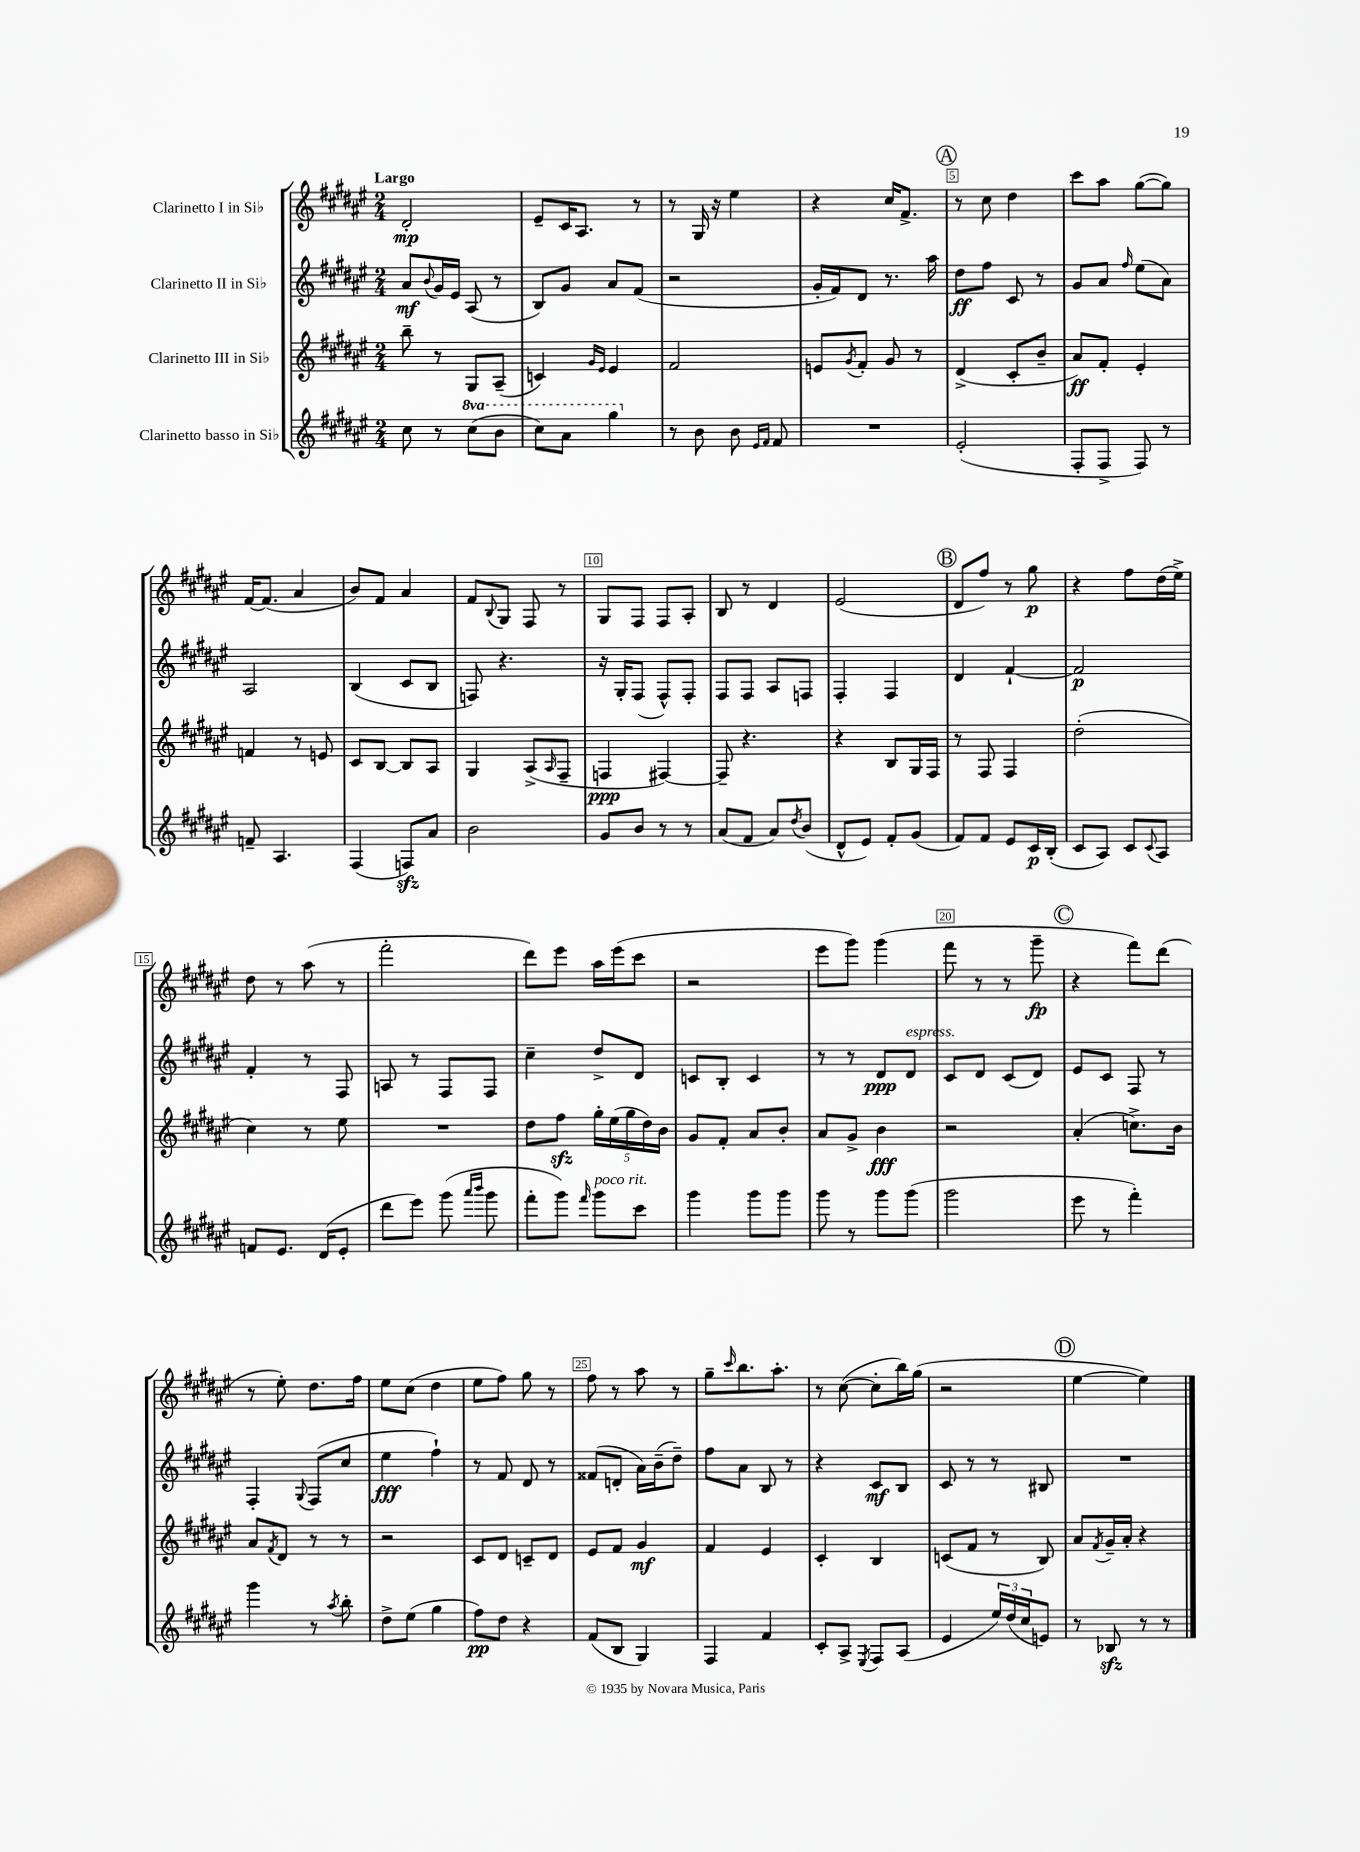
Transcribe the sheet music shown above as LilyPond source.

<<
\new StaffGroup <<
\new Staff = "s0" \with { instrumentName = "Clarinetto I in Sib" } {
    \clef treble \key fis \major \numericTimeSignature \time 2/4 \tempo "Largo"
    dis'2-.\mp |
    eis'8-- cis'16 ais8. r8 |
    r8 gis16 r16 eis''4 |
    r4 cis''16 fis'8.-> |
    \mark \markup { \circle "A" } r8 cis''8 dis''4 |
    cis'''8 ais''8 gis''8~( gis''8) |
    fis'16~ fis'8.( ais'4 |
    b'8) fis'8 ais'4 |
    fis'8 \appoggiatura { b8 } gis8 fis8 r8 |
    gis8 fis8 fis8 ais8-. |
    b8 r8 dis'4 |
    eis'2( |
    \mark \markup { \circle "B" } dis'8 fis''8) r8 gis''8\p |
    r4 fis''8 dis''16( eis''16->) |
    dis''8 r8 ais''8( r8 |
    fis'''2-. |
    dis'''8) eis'''8 ais''16 eis'''16( cis'''8 |
    r2 |
    eis'''8 gis'''8) gis'''4( |
    fis'''8 r8 r8 gis'''8--\fp |
    \mark \markup { \circle "C" } r4 fis'''8) dis'''8( |
    r8 eis''8-.) dis''8. fis''16 |
    eis''8 cis''8( dis''4 |
    eis''8 fis''8) gis''8 r8 |
    fis''8 r8 ais''8 r8 |
    gis''8-- \grace { cis'''16 } b''8. ais''8.-. |
    r8 cis''8~( cis''8-. b''16) gis''16( |
    r2 |
    \mark \markup { \circle "D" } eis''4~ eis''4) \bar "|." |
}
\new Staff = "s1" \with { instrumentName = "Clarinetto II in Sib" } {
    \clef treble \key fis \major \numericTimeSignature \time 2/4
    ais'8\mf \appoggiatura { b'8 } gis'16 eis'16 ais8( r8 |
    b8) gis'8 ais'8 fis'8( |
    r2 |
    gis'16-. fis'16) dis'8 r8. ais''16 |
    \mark \markup { \circle "A" } dis''8\ff fis''8 cis'8 r8 |
    gis'8 ais'8 \grace { fis''16 } eis''8( ais'8) |
    ais2 |
    b4( cis'8 b8 |
    f8) r4. |
    r16 gis16-. fis8( fis8-^) fis8-. |
    fis8 fis8 ais8 f8 |
    fis4-. fis4 |
    \mark \markup { \circle "B" } dis'4 fis'4~-! |
    fis'2\p |
    fis'4-. r8 fis8 |
    a8 r8 fis8 fis8 |
    cis''4-- dis''8-> dis'8 |
    c'8 b8-. c'4 |
    r8 r8 dis'8\ppp dis'8^\markup { \italic "espress." } |
    cis'8 dis'8 cis'8( dis'8) |
    \mark \markup { \circle "C" } eis'8 cis'8 fis8 r8 |
    fis4-. \appoggiatura { gis8 } fis8( cis''8 |
    eis''4\fff fis''4-!) |
    r8 fis'8 dis'8 r8 |
    fisis'8( d'8-. ais'16) b'16--( dis''8--) |
    fis''8 ais'8 b8 r8 |
    r4 cis'8\mf b8 |
    cis'8 r8 r8 bis8 |
    \mark \markup { \circle "D" } R2 \bar "|." |
}
\new Staff = "s2" \with { instrumentName = "Clarinetto III in Sib" } {
    \clef treble \key fis \major \numericTimeSignature \time 2/4
    b''8-- r8 gis8 ais8--( |
    c'4) \grace { gis'16 eis'16 } eis'4 |
    fis'2 |
    e'8 \acciaccatura { gis'8 } fis'8-. gis'8 r8 |
    \mark \markup { \circle "A" } dis'4->( cis'8-. b'8-- |
    ais'8\ff) fis'8-. eis'4-. |
    f'4 r8 e'8 |
    cis'8 b8~ b8 ais8 |
    gis4 ais8->( \grace { ais16 } fis8-- |
    f4\ppp fis4~) |
    fis8-- r4. |
    r4 b8 gis16 fis16 |
    \mark \markup { \circle "B" } r8 fis8 fis4 |
    dis''2-.( |
    cis''4) r8 eis''8 |
    R2 |
    dis''8 fis''8\sfz \tuplet 5/4 { gis''16-. eis''16( gis''16 dis''16) b'16 } |
    gis'8 fis'8-. ais'8 b'8-. |
    ais'8 gis'8-> b'4\fff |
    r2 |
    \mark \markup { \circle "C" } ais'4-.( c''8.->) b'16 |
    ais'8 \acciaccatura { fis'8 } dis'8 r8 r8 |
    r2 |
    cis'8 dis'8 c'8-- dis'8 |
    eis'8 fis'8 gis'4\mf |
    fis'4 eis'4 |
    cis'4-. b4 |
    c'8( fis'8 r8 b8) |
    \mark \markup { \circle "D" } ais'8 \acciaccatura { fis'8 } gis'16-- ais'16-. r4 \bar "|." |
}
\new Staff = "s3" \with { instrumentName = "Clarinetto basso in Sib" } {
    \clef treble \key fis \major \numericTimeSignature \time 2/4 \set Staff.ottavationMarkups = #ottavation-simple-ordinals
    cis''8 r8 \ottava #1 cis'''8( b''8 |
    cis'''8) ais''8 gis'''4 \ottava #0 |
    r8 b'8 b'8 \grace { eis'16 fis'16 } fis'8 |
    R2 |
    \mark \markup { \circle "A" } eis'2-.( |
    fis8-. fis8-> fis8) r8 |
    f'8-- ais4. |
    fis4( f8\sfz) ais'8 |
    b'2 |
    gis'8 b'8 r8 r8 |
    ais'8( fis'8 ais'8) \acciaccatura { dis''8 } b'8( |
    dis'8-^ eis'8) fis'8-. gis'8( |
    \mark \markup { \circle "B" } fis'8) fis'8 eis'8 cis'16\p b16-.( |
    cis'8 ais8) cis'8 \appoggiatura { cis'8 } ais8 |
    f'8 eis'8. dis'16( eis'8-. |
    dis'''8 eis'''8) gis'''8( \grace { ais'''16 b'''16 } gis'''8 |
    fis'''8-. gis'''8) \grace { fis'''16 } gis'''8^\markup { \italic "poco rit." } cis'''8 |
    gis'''4 gis'''8 gis'''8 |
    gis'''8 r8 gis'''8 gis'''8( |
    gis'''2 |
    \mark \markup { \circle "C" } eis'''8 r8 fis'''4-.) |
    gis'''4 r8 \acciaccatura { ais''8 } b''8-. |
    dis''8-> eis''8( gis''4 |
    fis''8\pp) dis''8 r4 |
    fis'8( b8 gis4) |
    fis4 fis'4 |
    cis'8-. ais8-> \acciaccatura { eis8 } fis8 ais8( |
    eis'4 \tuplet 3/2 { eis''16) dis''16( cis''16 } e'8) |
    \mark \markup { \circle "D" } r8 bes8\sfz r8 r8 \bar "|." |
}
>>
>>
\layout { \context { \Score \override BarNumber.break-visibility = ##(#f #t #t) barNumberVisibility = #(every-nth-bar-number-visible 5) \override BarNumber.stencil = #(make-stencil-boxer 0.1 0.3 ly:text-interface::print) } }
